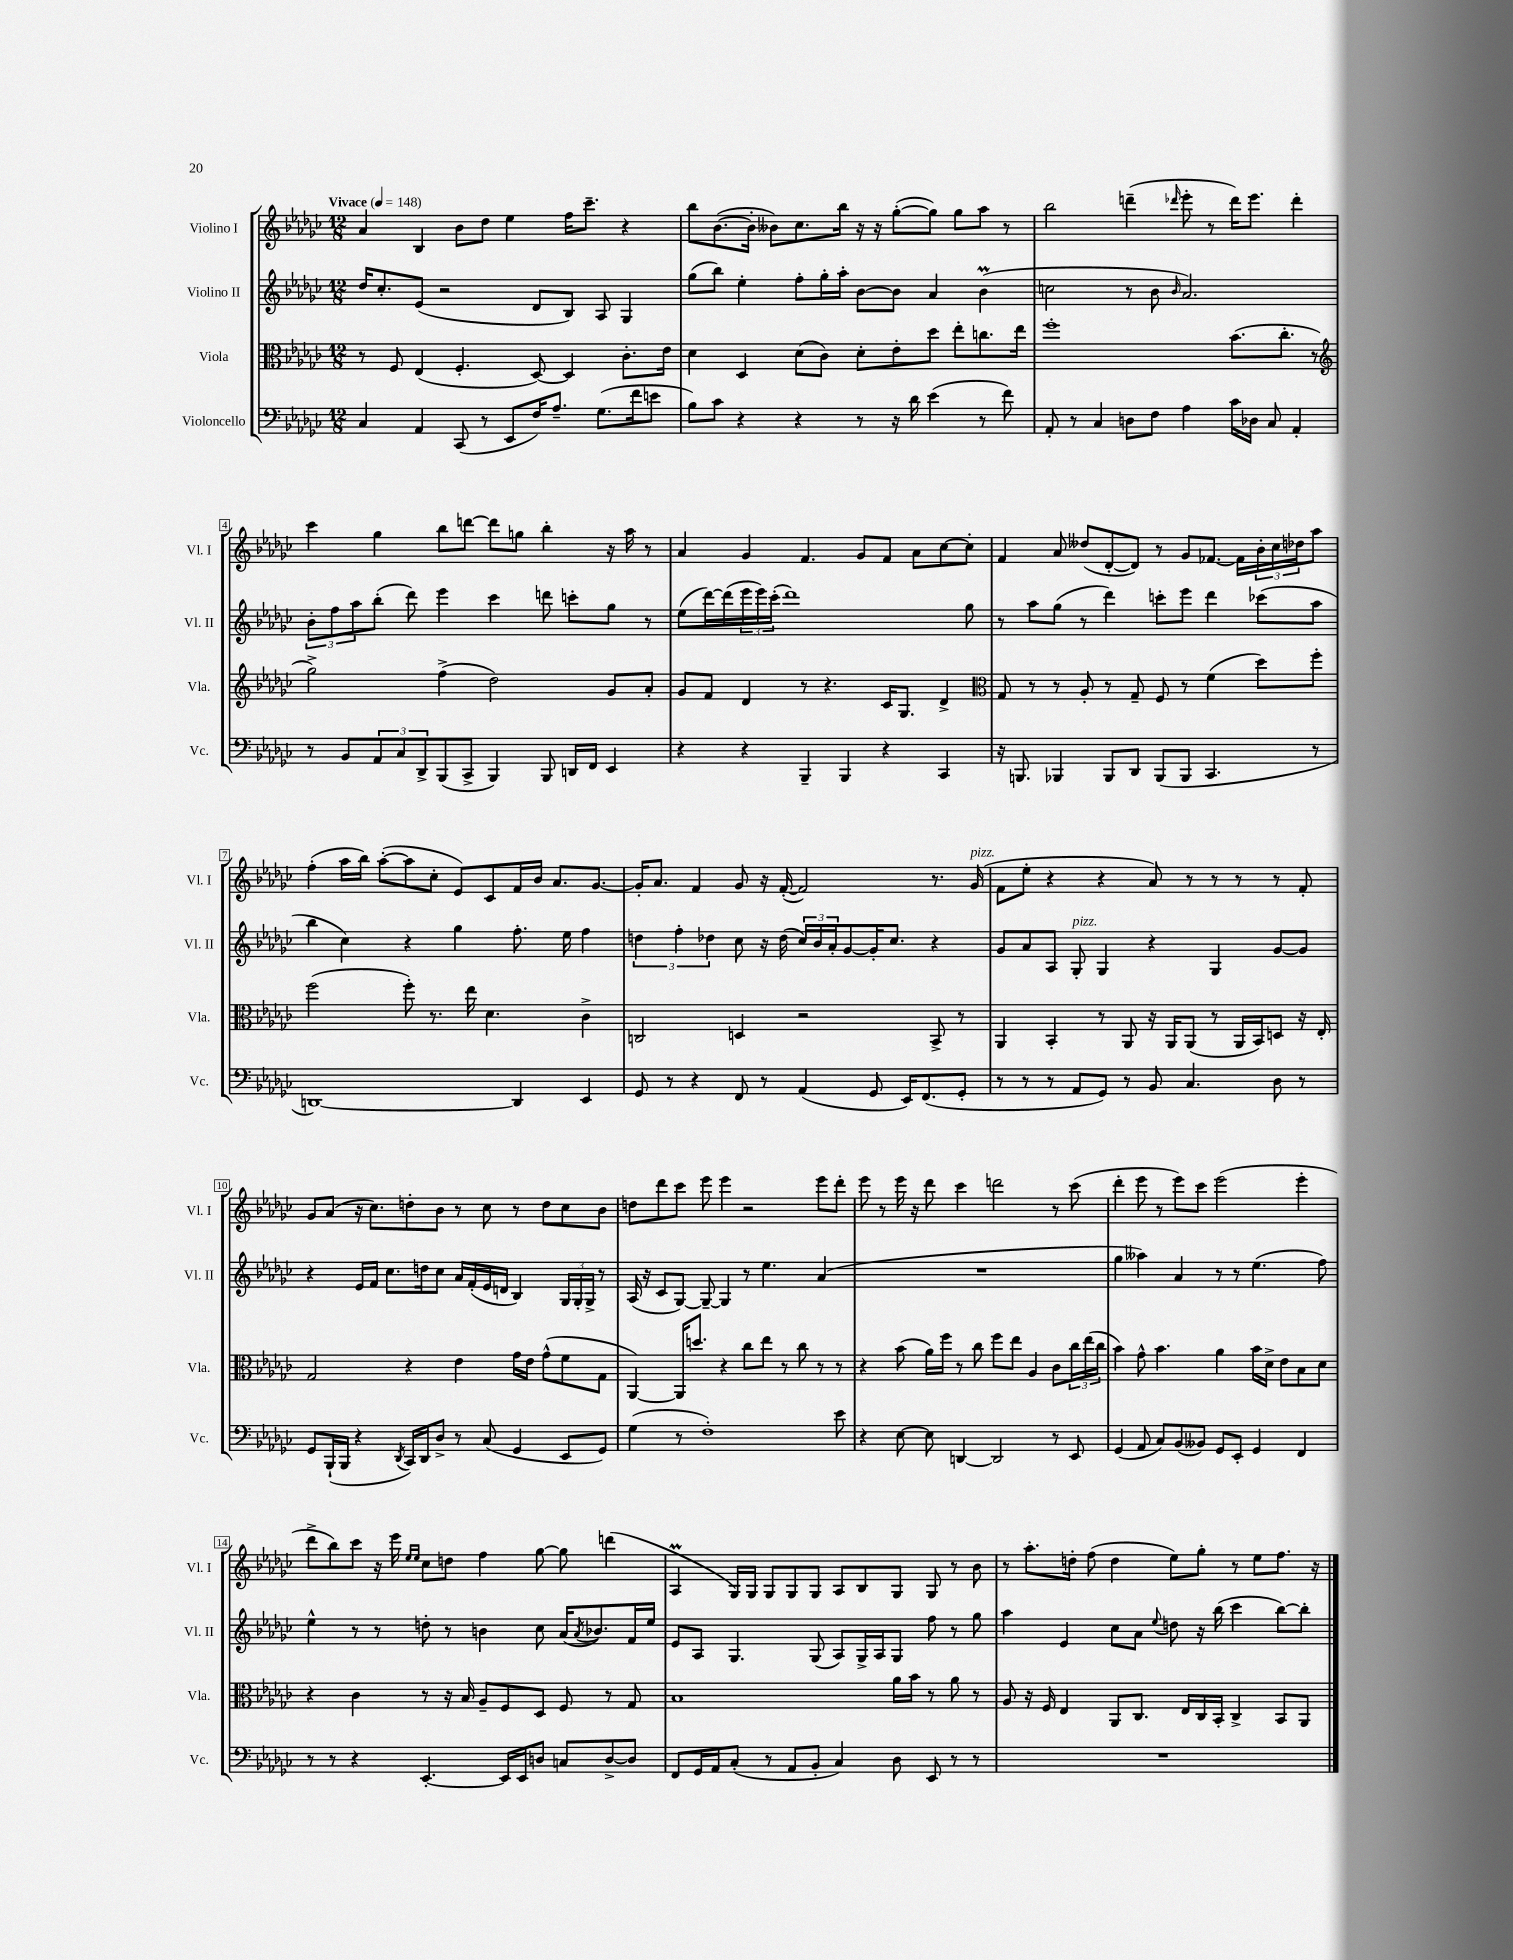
<<
\new StaffGroup <<
\new Staff = "s0" \with { instrumentName = "Violino I" shortInstrumentName = "Vl. I" } {
    \clef treble \key ges \major \numericTimeSignature \time 12/8 \tempo "Vivace" 4 = 148
    aes'4 bes4 bes'8 des''8 ees''4 f''16 ces'''8.-- r4 |
    bes''8 bes'8.~( bes'16-. beses'8) ces''8. bes''16 r16 r16 ges''8~-.( ges''8) ges''8 aes''8 r8 |
    bes''2 d'''4--( \grace { des'''16 } ees'''8-. r8 des'''16) ees'''8. des'''4-. |
    ces'''4 ges''4 bes''8 d'''8~ d'''8 g''8 bes''4-. r16 aes''16 r8 |
    aes'4 ges'4 f'4. ges'8 f'8 aes'8 ces''8~ ces''8-. |
    f'4 aes'8 deses''8( des'8~-. des'8) r8 ges'8 fes'8.~ fes'16 \tuplet 3/2 { bes'16-. ces''16 des''16 } aes''8 |
    f''4-.( aes''16 bes''16) aes''8~-.( aes''8 ces''8-. ees'8) ces'8 f'16 bes'16 aes'8. ges'8.~ |
    ges'16-. aes'8. f'4 ges'8 r16 f'16~-.( f'2) r8. ges'16^\markup { \italic "pizz." }( |
    f'8 ees''8-. r4 r4 aes'8) r8 r8 r8 r8 f'8-. |
    ges'8 aes'8( r16 ces''8.) d''8-. bes'8 r8 ces''8 r8 d''8 ces''8 bes'8 |
    d''8 des'''8 ces'''8 ees'''8 ees'''4 r2 ees'''8 des'''8-. |
    ees'''8 r8 ees'''16 r16 des'''8 ces'''4 d'''2 r8 ces'''8( |
    des'''4-. ees'''8 r8 ees'''8) ces'''8 ees'''2( ees'''4-. |
    des'''8-> bes''8) ces'''8 r16 ees'''16 \grace { ees''16 ees''16 } ces''8 d''8 f''4 ges''8~ ges''8 d'''4( |
    aes4\prall ges16) ges16 ges8 ges8 ges8 aes8 bes8 ges8 ges8 r8 bes'8 |
    r8 aes''8.-. d''16-. f''8( d''4 ees''8) ges''8-. r8 ees''8 f''8. r16 \bar "|." |
}
\new Staff = "s1" \with { instrumentName = "Violino II" shortInstrumentName = "Vl. II" } {
    \clef treble \key ges \major \numericTimeSignature \time 12/8
    des''16 ces''8.-. ees'8( r2 des'8 bes8) aes8 ges4 |
    ges''8( bes''8) ees''4-. f''8-. ges''16-. aes''16-. bes'8~ bes'8 aes'4 bes'4\prall( |
    c''2 r8 bes'8 \grace { bes'16 } aes'2.) |
    \tuplet 3/2 { bes'8-. f''8 aes''8 } bes''8-.( des'''8) ees'''4 ces'''4 d'''8 c'''8-. ges''8 r8 |
    ees''8( des'''16~) des'''16( \tuplet 3/2 { ees'''16 ees'''16) ces'''16-.( } des'''1) ges''8 |
    r8 aes''8 ges''8( r8 des'''4) c'''8-. ees'''8 des'''4 ces'''8( aes''8 |
    bes''4 ces''4) r4 ges''4 f''8.-. ees''16 f''4 |
    \tuplet 3/2 { d''4 f''4-. des''4 } ces''8 r16 des''16( \tuplet 3/2 { ces''16) bes'16 aes'16-. } ges'8~ ges'16-. ces''8. r4 |
    ges'8 aes'8 aes8 ges8-.^\markup { \italic "pizz." } ges4 r4 ges4 ges'8~ ges'8 |
    r4 ees'16 f'16 ces''8. d''16 ces''8 aes'16 f'16-.( ees'16 d'16 bes4) \tuplet 3/2 { ges16 ges16-. ges16-> } r8 |
    aes16( r16 ces'8 ges8~) ges8~-- ges4 r8 ees''4. aes'4( |
    R1. |
    ges''4 aeses''4) aes'4 r8 r8 ees''4.( f''8) |
    ees''4-^ r8 r8 d''8-. r8 b'4 ces''8 aes'16( \acciaccatura { aes'8 } bes'8.) f'16 ees''16 |
    ees'8 aes8 ges4. ges8( aes8) ges16-> aes16 ges8 f''8 r8 ges''8 |
    aes''4 ees'4 ces''8 aes'8 \appoggiatura { ees''8 } d''8 r16 bes''16( ces'''4 bes''8~) bes''8-. \bar "|." |
}
\new Staff = "s2" \with { instrumentName = "Viola" shortInstrumentName = "Vla." } {
    \clef alto \key ges \major \numericTimeSignature \time 12/8
    r8 f8 ees4( f4.-. des8~) des4 ces'8.-. ees'16 |
    des'4 des4 des'8( ces'8) des'8-. ees'8-. des''8 ees''8-. c''8. ees''16 |
    f''1-. bes'8.( ces''8.-. r8 |
    \clef treble ges''2->) f''4->( des''2) ges'8 aes'8-. |
    ges'8 f'8 des'4 r8 r4. ces'16 ges8. des'4-> |
    \clef alto ges8 r8 r8 aes8-. r8 ges8-- f8 r8 f'4( des''8) f''8-. |
    f''2( f''8-.) r8. ees''16 des'4. ces'4-> |
    c2 d4 r2 bes,8-> r8 |
    aes,4 bes,4-. r8 aes,8 r16 aes,16 aes,8( r8 aes,16 bes,16) d8 r16 ees16-. |
    ges2 r4 ees'4 ges'16 ees'16 ges'8-^( f'8 ges8 |
    aes,4~) aes,16 d''8. r4 ces''8 ees''8 r8 ces''8 r8 r8 |
    r4 bes'8( aes'16) f''16 r8 ces''8 f''8 ees''8 aes4 ces'8 \tuplet 3/2 { ces''16 ees''16( ces''16 } |
    bes'4) ges'8-^ bes'4. aes'4 bes'16 des'16-> ees'8 bes8 des'8 |
    r4 ces'4 r8 r16 bes16 aes8-- f8 des8 f8 r8 ges8 |
    bes1 aes'16 bes'16 r8 aes'8 r8 |
    aes8 r16 f16 ees4 aes,8 ces8. ees16 ces16 bes,16-. ces4-> bes,8 aes,8 \bar "|." |
}
\new Staff = "s3" \with { instrumentName = "Violoncello" shortInstrumentName = "Vc." } {
    \clef bass \key ges \major \numericTimeSignature \time 12/8
    ces4 aes,4 ces,8( r8 ees,8 f16) aes8.-- ges8.( f'16 e'8 |
    bes8) ces'8 r4 r4 r8 r16 des'16 ees'4( r8 f'8) |
    aes,8-. r8 ces4 d8 f8 aes4 ces'16 des16 ces8 aes,4-. |
    r8 bes,8 \tuplet 3/2 { aes,8 ces8 des,8-> } bes,,8( ces,8-> bes,,4) bes,,8 d,16 f,16 ees,4 |
    r4 r4 bes,,4-- bes,,4 r4 ces,4 |
    r16 b,,8. bes,,4 bes,,8 des,8 bes,,8( bes,,8 ces,4. r8 |
    d,1~) d,4 ees,4 |
    ges,8 r8 r4 f,8 r8 aes,4( ges,8 ees,16) f,8.( ges,8-. |
    r8 r8 r8 aes,8 ges,8) r8 bes,8 ces4. des8 r8 |
    ges,8 bes,,16-!( bes,,16 r4 \acciaccatura { des,8 } ces,16) des,16 des8-> r8 ces8( ges,4 ees,8 ges,8) |
    ges4( r8 f1-.) ees'8 |
    r4 ees8~ ees8 d,4~ d,2 r8 ees,8 |
    ges,4( aes,8 ces8) bes,8( beses,8) ges,8 ees,8-. ges,4 f,4 |
    r8 r8 r4 ees,4.~-. ees,16 ees,16 d8 c8 d8~-> d8 |
    f,8 ges,16 aes,16 ces8-.( r8 aes,8 bes,8-. ces4) des8 ees,8 r8 r8 |
    R1. \bar "|." |
}
>>
>>
\layout { \context { \Score \override BarNumber.stencil = #(make-stencil-boxer 0.1 0.3 ly:text-interface::print) } }
